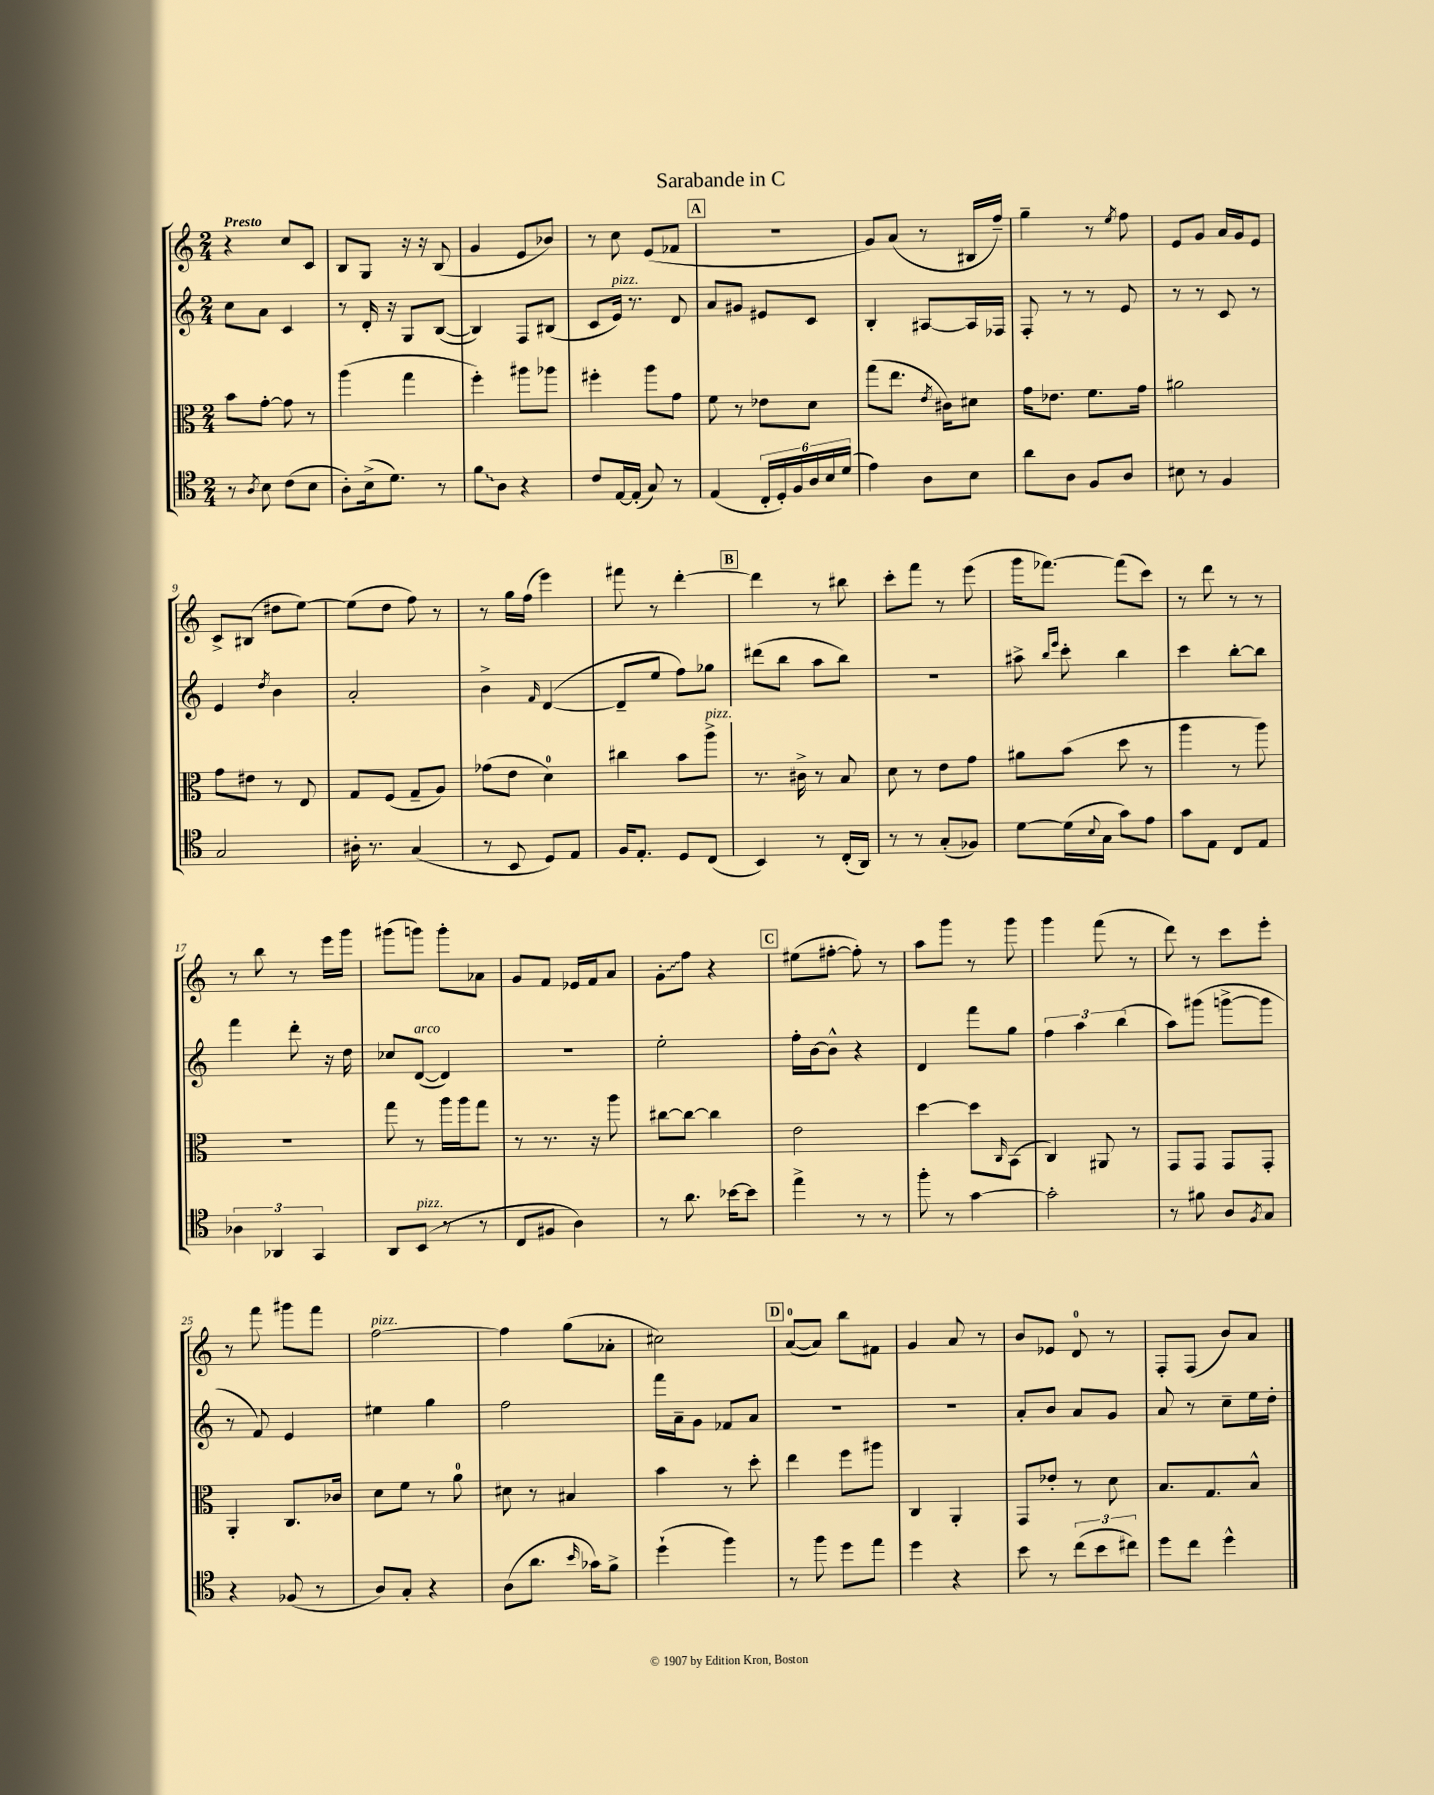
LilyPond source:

\header { title = "Sarabande in C" }
<<
\new StaffGroup <<
\new Staff = "s0" {
    \clef treble \key c \major \numericTimeSignature \time 2/4 \tempo "Presto"
    r4 c''8 c'8 |
    b8 g8 r16 r16 b8( |
    g'4 e'8 bes'8) |
    r8 c''8 e'8( fes'8 |
    \mark \markup { \box "A" } R2 |
    g'8) a'8( r8 bis16 f''16--) |
    g''4-- r8 \acciaccatura { e''8 } f''8 |
    e'8 g'8 a'16 g'16 e'8 |
    c'8-> bis8( dis''8 e''8~) |
    e''8( d''8 f''8) r8 |
    r8 g''16 f''16( e'''4) |
    fis'''8 r8 d'''4~-. |
    \mark \markup { \box "B" } d'''4 r8 bis''8 |
    c'''8-. f'''8 r8 e'''8( |
    g'''16 fes'''8.~) fes'''8( c'''8) |
    r8 d'''8 r8 r8 |
    r8 b''8 r8 e'''16 g'''16 |
    gis'''8( g'''8) g'''8-. aes'8 |
    g'8 f'8 ees'16 f'16 a'8 |
    \once \override Glissando.style = #'zigzag g'8-.\glissando f''8 r4 |
    \mark \markup { \box "C" } eis''8( fis''8~-. fis''8-.) r8 |
    a''8 g'''8 r8 g'''8 |
    g'''4 f'''8( r8 |
    d'''8) r8 c'''8 e'''8-. |
    r8 f'''8 gis'''8 f'''8 |
    f''2~^\markup { \italic "pizz." } |
    f''4 g''8( aes'8-. |
    cis''2) |
    \mark \markup { \box "D" } a'8-0~( a'8) b''8 fis'8 |
    g'4 a'8 r8 |
    b'8 ees'8 d'8-0 r8 |
    f8-. f8( b'8) a'8 \bar "|." |
}
\new Staff = "s1" {
    \clef treble \key c \major \numericTimeSignature \time 2/4
    c''8 a'8 c'4 |
    r8 d'16-. r16 g8 b8~( |
    b4) f8 bis8( |
    c'8 e'16^\markup { \italic "pizz." }) r8. d'8 |
    \mark \markup { \box "A" } a'8 gis'8 eis'8 c'8 |
    b4-. ais8~ ais16 fes16 |
    f8-. r8 r8 e'8 |
    r8 r8 c'8 r8 |
    e'4 \acciaccatura { d''8 } b'4 |
    a'2-. |
    b'4-> \grace { f'16 } d'4~( |
    d'8-- e''8 f''8) ges''8 |
    \mark \markup { \box "B" } dis'''8( b''8 a''8 b''8) |
    r2 |
    ais''8-> \grace { b''16 e'''16 } c'''8-. b''4 |
    c'''4 b''8~-. b''8 |
    f'''4 d'''8-. r16 d''16 |
    ces''8 d'8~^\markup { \italic "arco" }( d'4) |
    R2 |
    e''2-. |
    \mark \markup { \box "C" } f''16-. b'16~ b'8-^ r4 |
    d'4 f'''8 g''8 |
    \tuplet 3/2 { f''4 a''4 b''4( } |
    a''8) gis'''8( g'''8~-> g'''8 |
    r8 f'8) e'4 |
    eis''4 g''4 |
    f''2 |
    f'''16 a'16-- g'8 fes'8 a'8 |
    \mark \markup { \box "D" } R2 |
    R2 |
    a'8-. b'8 a'8 g'8 |
    a'8 r8 c''8-- e''16 d''16-. \bar "|." |
}
\new Staff = "s2" {
    \clef alto \key c \major \numericTimeSignature \time 2/4
    b'8 g'8~-. g'8 r8 |
    a''4( g''4 |
    f''4-.) ais''8 aes''8 |
    fis''4-. a''8 g'8 |
    \mark \markup { \box "A" } f'8 r8 ees'8 d'8 |
    g''8( e''8. \acciaccatura { e'8 } cis'16) dis'8 |
    g'16 ees'8. f'8. g'16 |
    ais'2 |
    g'8 eis'8 r8 e8 |
    g8 f8( g8-- a8) |
    ges'8( e'8 d'4-0) |
    cis''4 b'8 a''8->^\markup { \italic "pizz." } |
    \mark \markup { \box "B" } r8. cis'16-> r8 b8 |
    d'8 r8 e'8 g'8 |
    ais'8 b'8( d''8 r8 |
    a''4 r8 a''8) |
    r2 |
    g''8 r8 a''16 a''16 g''8 |
    r8 r8. r16 a''8 |
    cis''8~ cis''8~ cis''4 |
    \mark \markup { \box "C" } e'2 |
    d''4~ d''8 \grace { c16 } b,8( |
    c4) ais,8 r8 |
    g,8 g,8 g,8 g,8-. |
    a,4-. c8. ces'16 |
    d'8 f'8 r8 a'8-0 |
    dis'8 r8 bis4 |
    b'4 r8 d''8-. |
    \mark \markup { \box "D" } e''4 f''8 ais''8 |
    c4 a,4-. |
    g,8 ees'8-. r8 d'8 |
    b8. g8. b8-^ \bar "|." |
}
\new Staff = "s3" {
    \clef tenor \key c \major \numericTimeSignature \time 2/4
    r8 \acciaccatura { a8 } b8 c'8( b8 |
    a8-.) b16->( d'8.) r8 |
    \once \override Glissando.style = #'zigzag f'8\glissando a8 r4 |
    c'8 e16~ e16-.( g8) r8 |
    \mark \markup { \box "A" } e4( \tuplet 6/4 { c16-. d16-.) f16 a16 b16 d'16( } |
    e'4) a8 b8 |
    a'8 a8 f8 a8 |
    bis8 r8 f4 |
    g2 |
    ais16-. r8. g4( |
    r8 b,8 d8) e8 |
    f16 e8.-. d8 c8( |
    \mark \markup { \box "B" } b,4) r8 c16-.( a,16) |
    r8 r8 g8-.( fes8) |
    d'8~ d'16( \appoggiatura { b8 } g16 g'8) e'8 |
    g'8 e8 c8 e8 |
    \tuplet 3/2 { aes4 aes,4 g,4 } |
    a,8 b,8^\markup { \italic "pizz." }( r8 r8 |
    c8 fis8 a4) |
    r8 a'8. bes'16~ bes'8 |
    \mark \markup { \box "C" } e''4-> r8 r8 |
    f''8-. r8 g'4~ |
    g'2-. |
    r8 fis'8 a8 \acciaccatura { f8 } g8 |
    r4 fes8( r8 |
    a8) g8-. r4 |
    a8( a'8. \grace { b'16 } ges'16) f'8-> |
    d''4-!( f''4) |
    \mark \markup { \box "D" } r8 f''8 d''8 e''8 |
    d''4 r4 |
    b'8 r8 \tuplet 3/2 { c''8( b'8 cis''8) } |
    d''8 c''8 d''4-^ \bar "|." |
}
>>
>>
